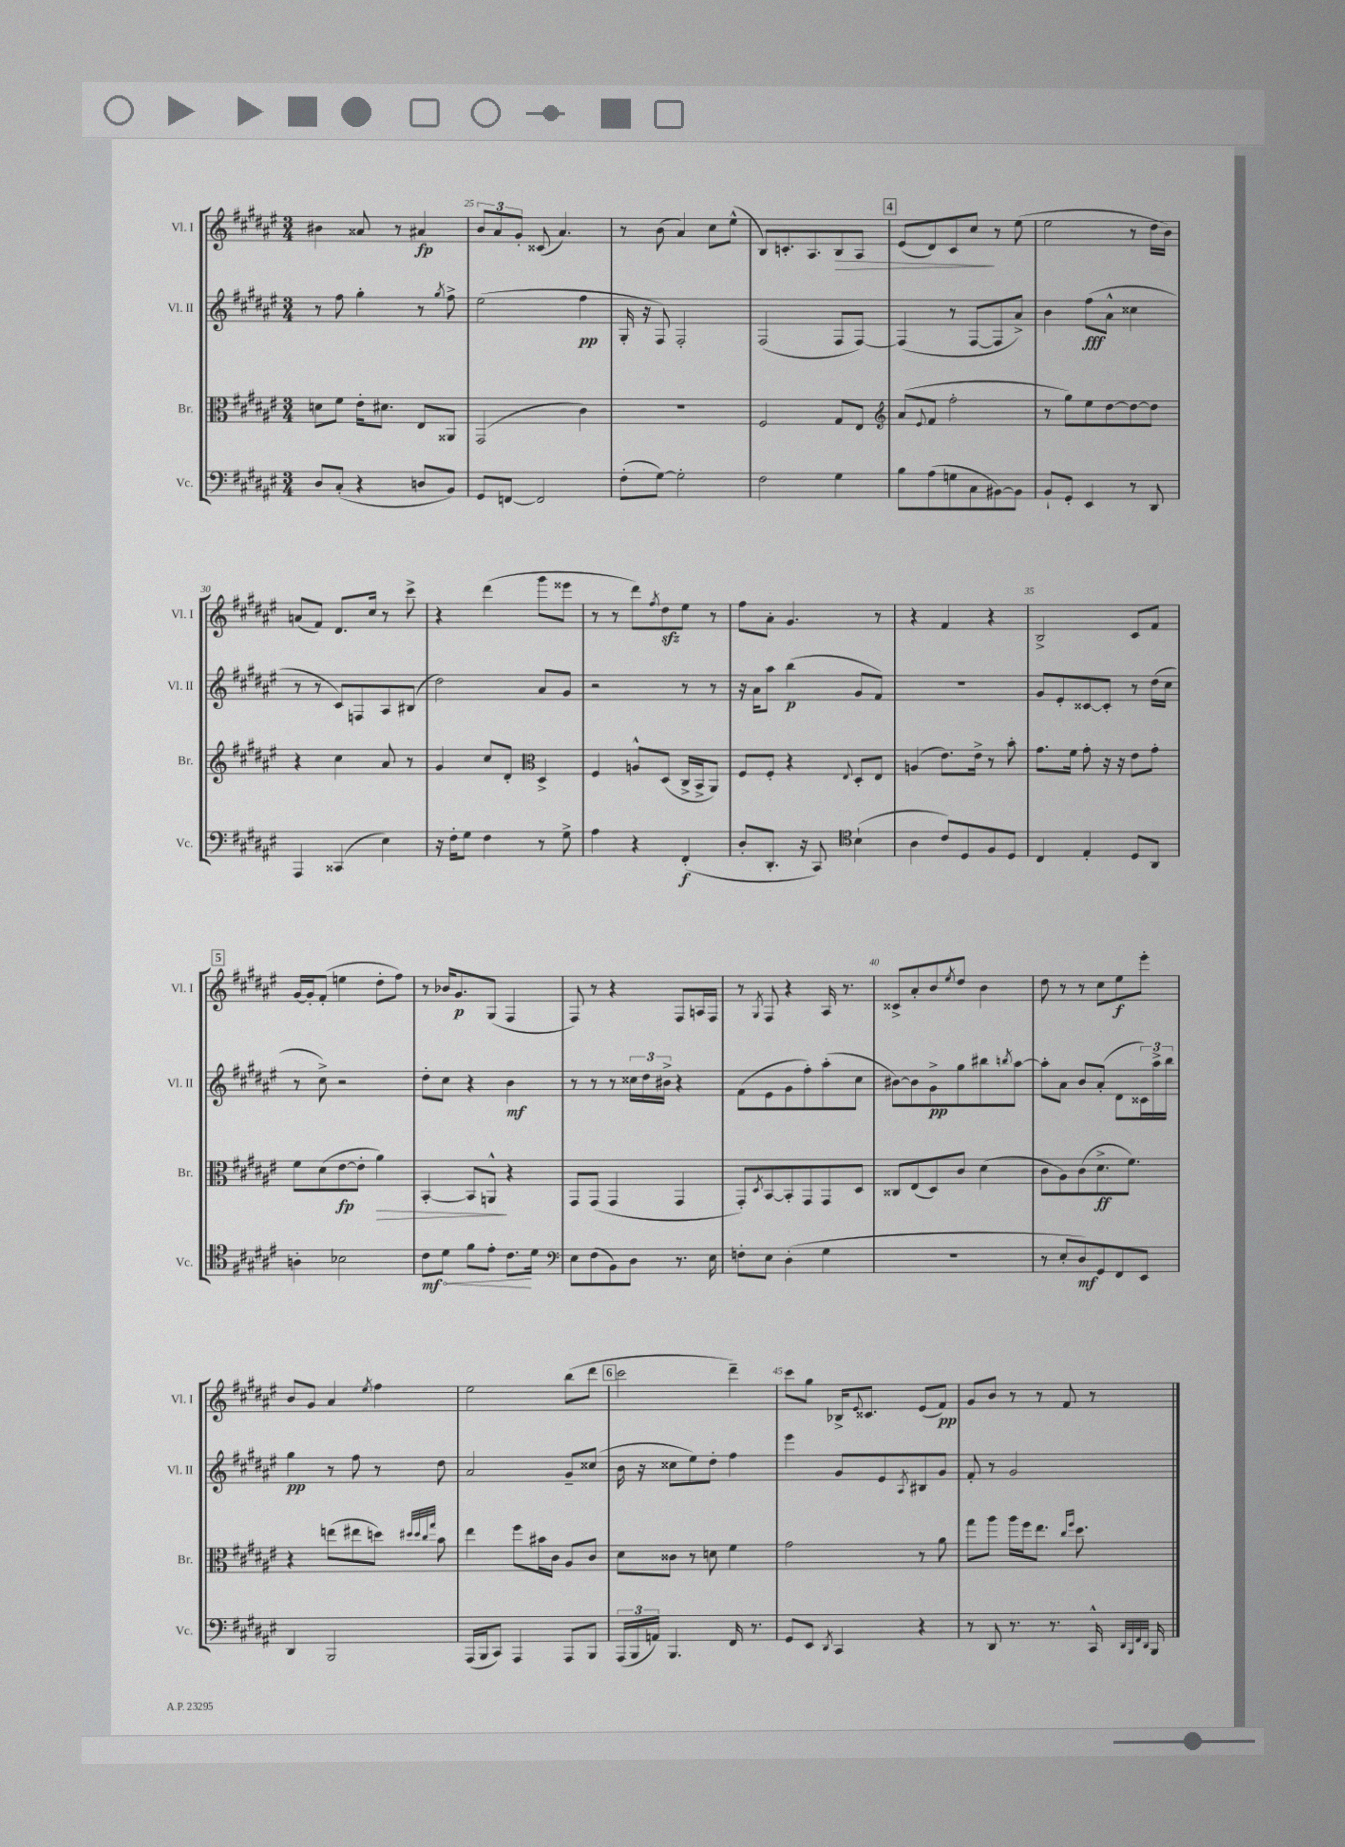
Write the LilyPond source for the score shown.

<<
\new StaffGroup <<
\new Staff = "s0" \with { instrumentName = "Vl. I" shortInstrumentName = "Vl. I" } {
    \clef treble \key fis \major \numericTimeSignature \time 3/4
    bis'4 aisis'8 r8 ais'4\fp |
    \tuplet 3/2 { b'8 ais'8 gis'8-. } cisis'8( ais'4.) |
    r8 b'8( ais'4) cis''8 eis''8-^( |
    b8) c'8.-. ais8. b8\> ais8 |
    \mark \markup { \box "4" } eis'8( dis'8) cis'8 cis''8\! r8 eis''8( |
    eis''2 r8 dis''16 b'16) |
    a'8( fis'8) dis'8. cis''16 r8 cis'''8-> |
    r4 dis'''4( gis'''8 eisis'''8 |
    r8 r8 dis'''8) \acciaccatura { fis''8 } dis''8\sfz eis''8 r8 |
    fis''8 ais'8-. gis'4. r8 |
    r4 fis'4 r4 |
    b2-> cis'8 fis'8 |
    \mark \markup { \box "5" } gis'16~ gis'16-. fis'8-.( e''4 dis''8-. fis''8) |
    r8 bes'16 gis'8.\p gis8( fis4 |
    fis8) r8 r4 fis8 a16 fis16 |
    r8 \acciaccatura { gis8 } fis8 r4 ais16 r8. |
    cisis'8-> ais'8-. b'8 \acciaccatura { eis''8 } dis''8 b'4 |
    dis''8 r8 r8 cis''8 eis''8\f eis'''8-. |
    b'8 gis'8 ais'4 \acciaccatura { eis''8 } fis''4 |
    eis''2 b''8( dis'''8 |
    \mark \markup { \box "6" } cis'''2 dis'''4--) |
    cis'''8 gis''8 bes16-> \appoggiatura { eis'8 } cisis'8. eis'8( fis'8\pp) |
    gis'8 b'8 r8 r8 fis'8 r8 \bar "|." |
}
\new Staff = "s1" \with { instrumentName = "Vl. II" shortInstrumentName = "Vl. II" } {
    \clef treble \key fis \major \numericTimeSignature \time 3/4
    r8 fis''8 gis''4-. r8 \acciaccatura { gis''8 } fis''8-> |
    eis''2( fis''4\pp |
    gis16-. r16 fis8) fis2-. |
    fis2( fis8 fis8~) |
    \mark \markup { \box "4" } fis4( r8 fis8~ fis8 ais'8->) |
    b'4 fis''8\fff( ais'8-^ cisis''4 |
    r8 r8 cis'8) f8 ais8 bis8( |
    dis''2) ais'8 gis'8 |
    r2 r8 r8 |
    r16 ais'16 ais''8 b''4\p( gis'8 fis'8) |
    R2. |
    gis'8 eis'8-. cisis'8~ cisis'8-. r8 dis''16( cis''16 |
    \mark \markup { \box "5" } r8 cis''8->) r2 |
    dis''8-. cis''8 r4 b'4\mf |
    r8 r8 r8 \tuplet 3/2 { cisis''16 dis''16 bis'16-> } r4 |
    fis'8( eis'8 gis'8 fis''8-.) ais''8-.( cis''8 |
    bis'8~) bis'8 gis'8->\pp gis''8 bis''8 \acciaccatura { b''8 } ais''8~ |
    ais''8-. ais'8 b'8 ais'8-.( dis'8 \tuplet 3/2 { cisis'16) ais''16-> b''16 } |
    gis''4\pp r8 fis''8 r8 dis''8 |
    ais'2 gis'8-- cisis''8( |
    \mark \markup { \box "6" } b'16 r16 cisis''8 eis''8) dis''8-. fis''4 |
    eis'''4 gis'8 eis'8 \acciaccatura { ais8 } bis8 gis'8 |
    fis'8-. r8 gis'2 \bar "|." |
}
\new Staff = "s2" \with { instrumentName = "Br." shortInstrumentName = "Br." } {
    \clef alto \key fis \major \numericTimeSignature \time 3/4
    d'8 fis'8 eis'16-. dis'8. eis8 aisis,8 |
    gis,2( cis'4) |
    R2. |
    fis2 gis8 eis8 |
    \mark \markup { \box "4" } \clef treble ais'8( \appoggiatura { eis'8 } fis'8 fis''2-. |
    r8 gis''8) eis''8 dis''8~ dis''8~ dis''8 |
    r4 cis''4 ais'8 r8 |
    gis'4 cis''8 dis'8-. \clef alto dis4-> |
    fis4 a8-^ dis8( cis16-> b,16-> ais,8) |
    fis8 fis8-. r4 \appoggiatura { eis8 } dis8-. eis8 |
    a4( eis'8.) eis'16-> r8 b'8-. |
    gis'8. fis'16 gis'8-. r16 r16 eis'8 gis'8-. |
    \mark \markup { \box "5" } fis'8 dis'8( eis'8~\fp eis'8-. ais'4\>) |
    b,4~-. b,8 a,8-^\! r4 |
    gis,8 gis,8( gis,4 gis,4 |
    gis,8-.) \acciaccatura { dis8 } b,8~ b,8-. gis,8 gis,8 dis8 |
    cisis8 eis8( dis8) cis'8 dis'4( |
    cis'8 ais8) cis'8( dis'8.->\ff fis'8.) |
    r4 e''8( eis''8 d''8) \grace { dis''32 dis''32 cis''32 gis''32 } b'8 |
    eis''4 fis''8 bis'16 cis'16 ais8 cis'8 |
    \mark \markup { \box "6" } dis'8 cisis'8 r8 d'8 fis'4 |
    gis'2 r8 ais'8 |
    gis''8 ais''8 ais''16 fis''16 eis''8. \grace { cis''16 fis''16 } dis''8. \bar "|." |
}
\new Staff = "s3" \with { instrumentName = "Vc." shortInstrumentName = "Vc." } {
    \clef bass \key fis \major \numericTimeSignature \time 3/4
    dis8 cis8-.( r4 d8 b,8) |
    gis,8 f,8~ f,2 |
    fis8-.( gis8~) gis2-. |
    fis2 gis4 |
    \mark \markup { \box "4" } b8 ais8( g8 cis8 bis,8~) bis,8 |
    b,8-! gis,8-. eis,4 r8 dis,8 |
    ais,,4 cisis,4( eis4) |
    r16 fis16-. gis8 fis4 r8 gis8-> |
    ais4 r4 fis,4-.\f( |
    dis8-. dis,8.-. r16 cis,8) \clef tenor b4-!( |
    ais4 cis'8) dis8 fis8 dis8 |
    cis4 eis4-. dis8 ais,8 |
    \mark \markup { \box "5" } a4-. bes2 |
    \once \override Hairpin.circled-tip = ##t cis'8\mf\< dis'8 fis'8 eis'8-. cis'8.\! dis'16 |
    \clef bass eis8 fis8( b,8) dis8 r8. eis16 |
    f8-. eis8 dis4-.( gis4 |
    R2. |
    r8 eis8-. dis8\mf) gis,8 fis,8 eis,8 |
    dis,4 b,,2 |
    ais,,16( b,,16 cis,8) ais,,4 ais,,8 b,,8 |
    \mark \markup { \box "6" } \tuplet 3/2 { ais,,16( b,,16 a,16) } b,,4. fis,16 r8. |
    gis,8 eis,8 \acciaccatura { dis,8 } cis,4 r4 |
    r8 dis,8 r8. r8. cis,16-^ \grace { dis,32 b,,32 fis,32 dis,32 } b,,16 \bar "|." |
}
>>
>>
\layout { \context { \Score currentBarNumber = #24 \override BarNumber.break-visibility = ##(#f #t #t) barNumberVisibility = #(every-nth-bar-number-visible 5) } }
